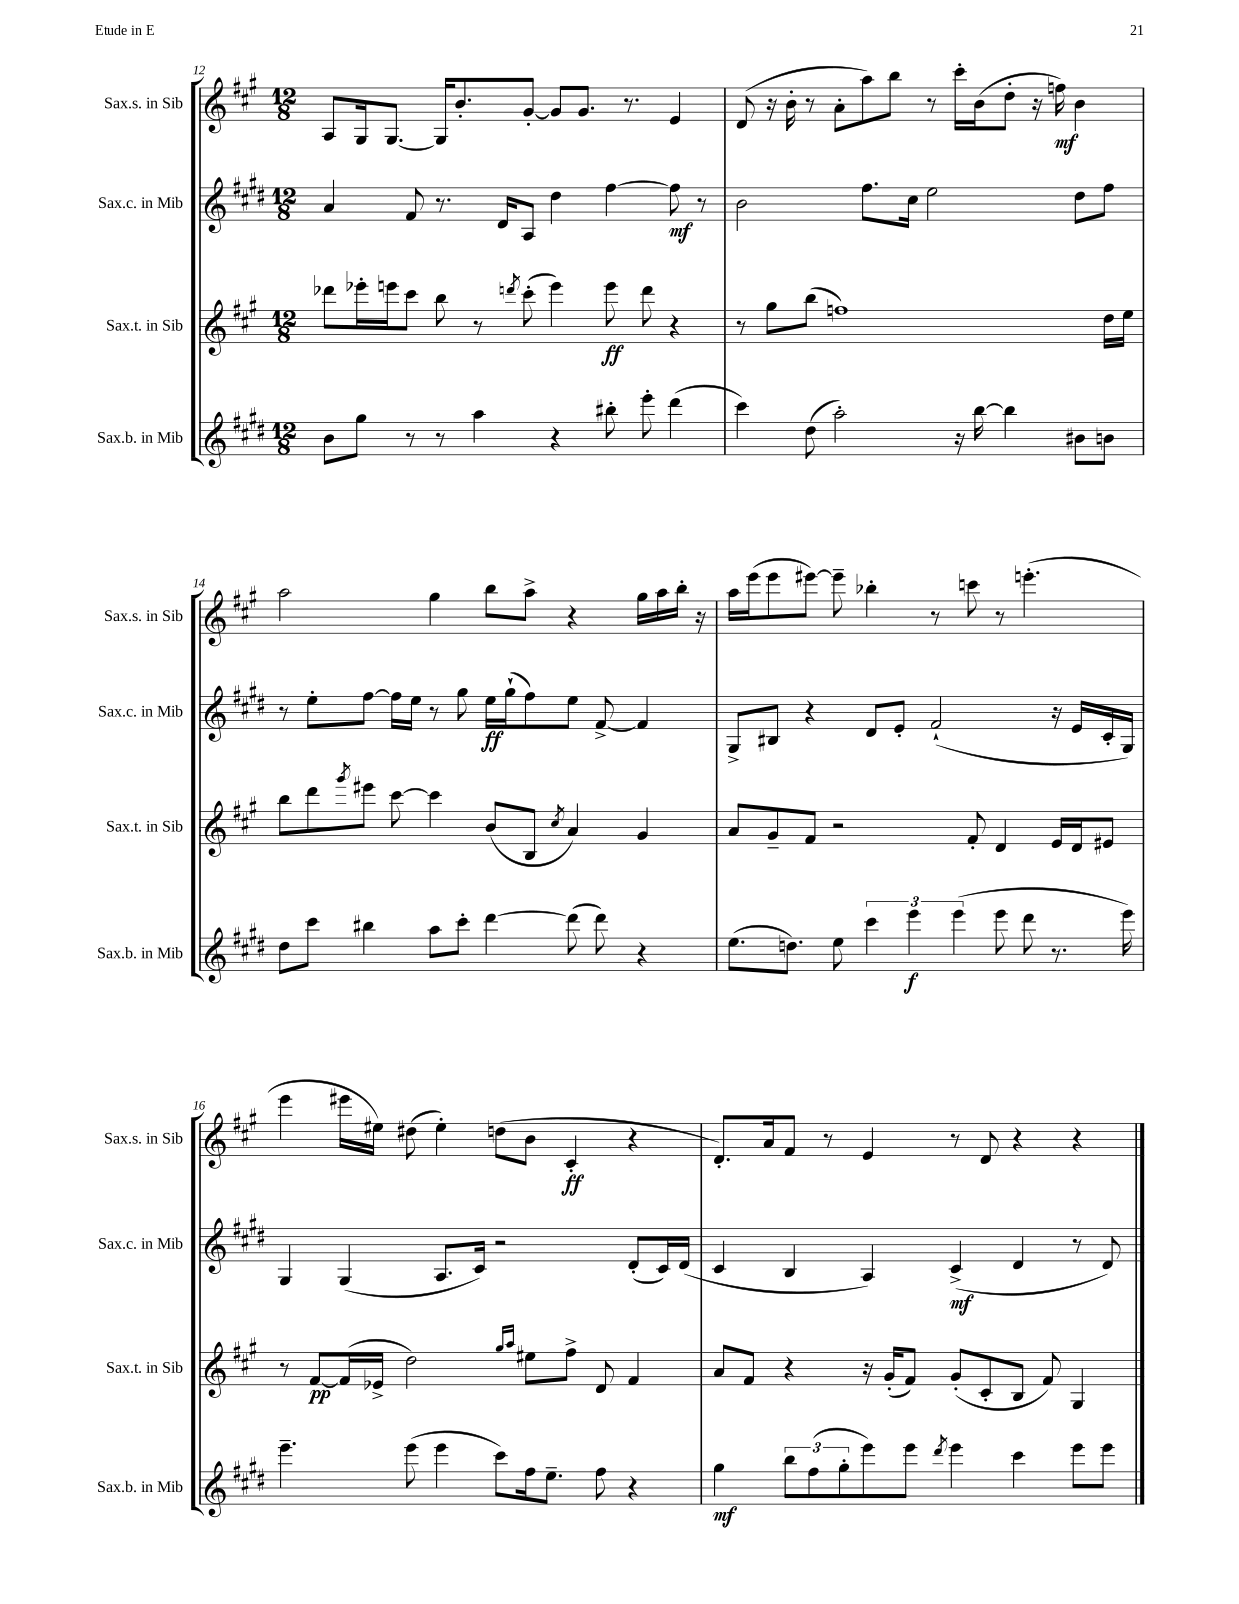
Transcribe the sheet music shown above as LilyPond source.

<<
\new StaffGroup <<
\new Staff = "s0" \with { instrumentName = "Sax.s. in Sib" shortInstrumentName = "Sax.s. in Sib" } {
    \clef treble \key a \major \numericTimeSignature \time 12/8
    a8 gis16 gis8.~ gis16 b'8.-. gis'8~-. gis'8 gis'8. r8. e'4 |
    d'8( r16 b'16-. r8 a'8-. a''8) b''8 r8 cis'''16-. b'16( d''8-. r16 f''16\mf) b'4 |
    a''2 gis''4 b''8 a''8-> r4 gis''16 a''16 b''16-. r16 |
    a''16 e'''16( e'''8 eis'''8~) eis'''8-- bes''4-. r8 c'''8 r8 e'''4.-.( |
    e'''4 eis'''16 eis''16) dis''8( eis''4-.) d''8( b'8 cis'4-.\ff r4 |
    d'8.-.) a'16 fis'8 r8 e'4 r8 d'8 r4 r4 \bar "|." |
}
\new Staff = "s1" \with { instrumentName = "Sax.c. in Mib" shortInstrumentName = "Sax.c. in Mib" } {
    \clef treble \key e \major \numericTimeSignature \time 12/8
    a'4 fis'8 r8. dis'16 a8 dis''4 fis''4~ fis''8\mf r8 |
    b'2 fis''8. cis''16 e''2 dis''8 fis''8 |
    r8 e''8-. fis''8~ fis''16 e''16 r8 gis''8 e''16\ff gis''16-!( fis''8) e''8 fis'8~-> fis'4 |
    gis8-> bis8 r4 dis'8 e'8-. fis'2-!( r16 e'16 cis'16-. gis16) |
    gis4 gis4( a8. cis'16) r2 dis'8-.( cis'16) dis'16( |
    cis'4 b4 a4) cis'4->\mf( dis'4 r8 dis'8) \bar "|." |
}
\new Staff = "s2" \with { instrumentName = "Sax.t. in Sib" shortInstrumentName = "Sax.t. in Sib" } {
    \clef treble \key a \major \numericTimeSignature \time 12/8
    des'''8 ees'''16-. e'''16 cis'''8 b''8 r8 \acciaccatura { d'''8 } cis'''8-.( e'''4) e'''8\ff d'''8 r4 |
    r8 gis''8 b''8( f''1) d''16 e''16 |
    b''8 d'''8 \acciaccatura { gis'''8 } eis'''8 cis'''8~ cis'''4 b'8( b8 \acciaccatura { cis''8 } a'4) gis'4 |
    a'8 gis'8-- fis'8 r2 fis'8-. d'4 e'16 d'16 eis'8 |
    r8 fis'8~\pp fis'16( ees'16-> d''2) \grace { gis''16 a''16 } eis''8 fis''8-> d'8 fis'4 |
    a'8 fis'8 r4 r16 gis'16-.( fis'8) gis'8-.( cis'8-. b8 fis'8) gis4 \bar "|." |
}
\new Staff = "s3" \with { instrumentName = "Sax.b. in Mib" shortInstrumentName = "Sax.b. in Mib" } {
    \clef treble \key e \major \numericTimeSignature \time 12/8
    b'8 gis''8 r8 r8 a''4 r4 bis''8-. e'''8-. dis'''4( |
    cis'''4) dis''8( a''2-.) r16 b''16~ b''4 bis'8 b'8 |
    dis''8 cis'''8 bis''4 a''8 cis'''8-. dis'''4~ dis'''8( dis'''8) r4 |
    e''8.( d''8.) e''8 \tuplet 3/2 { cis'''4 e'''4\f e'''4( } e'''8 dis'''8 r8. e'''16) |
    e'''4.-- e'''8( e'''4 cis'''8) fis''16 e''8.-- fis''8 r4 |
    gis''4\mf \tuplet 3/2 { b''8 fis''8( gis''8-. } e'''8) e'''8 \acciaccatura { dis'''8 } e'''4 cis'''4 e'''8 e'''8 \bar "|." |
}
>>
>>
\layout { \context { \Score currentBarNumber = #12 } }
